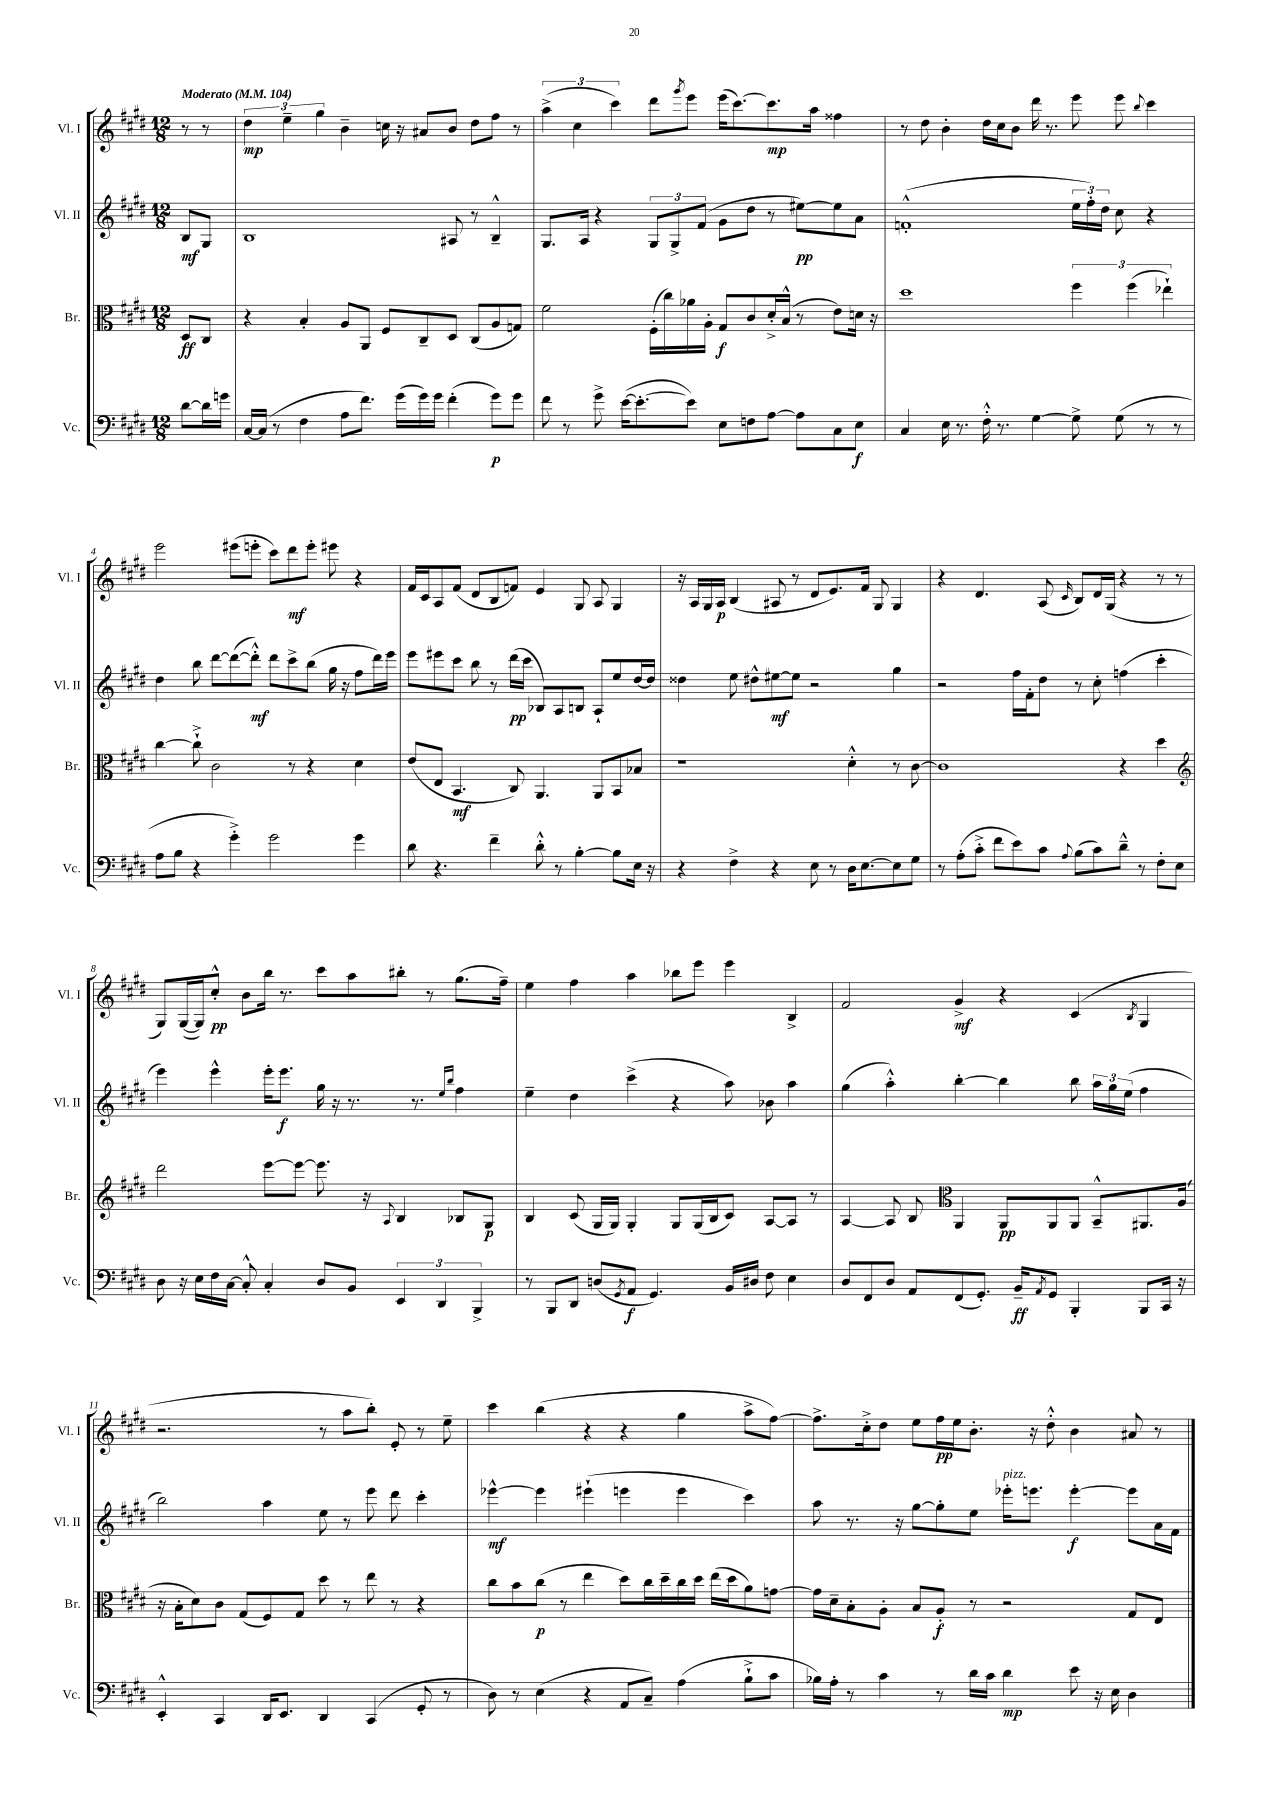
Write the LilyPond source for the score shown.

<<
\new StaffGroup <<
\new Staff = "s0" \with { instrumentName = "Vl. I" shortInstrumentName = "Vl. I" } {
    \clef treble \key e \major \numericTimeSignature \time 12/8 \partial 4 \tempo "Moderato" 4 = 104
    r8 r8 |
    \tuplet 3/2 { dis''4\mp e''4-- gis''4 } b'4-- c''16 r16 ais'8 b'8 dis''8 fis''8 r8 |
    \tuplet 3/2 { a''4->( cis''4 cis'''4) } dis'''8 \acciaccatura { gis'''8 } e'''8 e'''16( cis'''8.~) cis'''8.\mp a''16 fisis''4 |
    r8 dis''8 b'4-. dis''16 cis''16 b'8 dis'''16 r8. e'''8 e'''8 \appoggiatura { b''8 } cis'''4 |
    e'''2 eis'''8( e'''8-. cis'''8) dis'''8\mf e'''8-. eis'''8 r4 |
    fis'16 cis'16 a8 fis'8( dis'8 b8 f'8) e'4 gis8 a8 gis4 |
    r16 a16 gis16 a16\p b4( ais8 r8 dis'8 e'8.) fis'16 gis8 gis4 |
    r4 dis'4. a8( \grace { cis'16 } b8) dis'16 gis16( r4 r8 r8 |
    gis8) gis16~( gis16) cis''8-.-^\pp b'8 b''16 r8. cis'''8 a''8 bis''8-. r8 gis''8.( fis''16--) |
    e''4 fis''4 a''4 bes''8 e'''8 e'''4 b4-> |
    fis'2 gis'4->\mf r4 cis'4( \acciaccatura { b8 } gis4 |
    r2. r8 a''8 b''8-.) e'8-. r8 e''8-- |
    cis'''4 b''4( r4 r4 gis''4 a''8-> fis''8~) |
    fis''8.-> cis''16-.-> dis''8 e''8 fis''16\pp e''16 b'8.-. r16 dis''8-.-^ b'4 ais'8 r8 \bar "|." |
}
\new Staff = "s1" \with { instrumentName = "Vl. II" shortInstrumentName = "Vl. II" } {
    \clef treble \key e \major \numericTimeSignature \time 12/8 \partial 4
    b8\mf gis8 |
    b1 ais8 r8 b4---^ |
    gis8. a16 r4 \tuplet 3/2 { gis8 gis8-> fis'8( } gis'8 dis''8 r8 eis''8~\pp) eis''8 a'8 |
    f'1-.-^( \tuplet 3/2 { e''16 fis''16-.) dis''16 } cis''8 r4 |
    dis''4 b''8 dis'''8~ dis'''8~( dis'''8-.-^\mf) dis'''8 cis'''8-> b''8( gis''16 r16 fis''8 dis'''16) e'''16 |
    e'''8 eis'''8 cis'''8 b''8 r8 dis'''16\pp( cis'''16 bes8) a8 b8 a8-! e''8 dis''16~ dis''16 |
    disis''4 e''8 dis''8-^ eis''8~\mf eis''8 r2 gis''4 |
    r2 fis''16 fis'16-. dis''8 r8 cis''8-. f''4( cis'''4-. |
    e'''4) e'''4-^ e'''16-. e'''8.\f gis''16 r16 r8. r8. \grace { e''16 b''16 } fis''4 |
    e''4-- dis''4 cis'''4->( r4 a''8) bes'8 a''4 |
    gis''4( a''4-.-^) b''4~-. b''4 b''8 \tuplet 3/2 { a''16 gis''16 e''16( } fis''4 |
    b''2) a''4 e''8 r8 e'''8 dis'''8 cis'''4-. |
    ees'''4~-^\mf ees'''4 eis'''4-!( e'''4 e'''4 cis'''4) |
    a''8 r8. r16 gis''8~ gis''8-. e''8 ees'''16-.^\markup { \italic "pizz." } e'''8. e'''4~-.\f e'''8 a'16 fis'16 \bar "|." |
}
\new Staff = "s2" \with { instrumentName = "Br." shortInstrumentName = "Br." } {
    \clef alto \key e \major \numericTimeSignature \time 12/8 \partial 4
    dis8\ff cis8 |
    r4 b4-. a8 a,8 fis8 cis8-- dis8 cis8( a8 g8) |
    fis'2 fis16-.( cis''16) aes'16 a16-. gis8\f cis'8 dis'16-.-> b16-^( r8 e'8) d'16 r16 |
    dis''1 \tuplet 3/2 { fis''4 fis''4( ees''4-!) } |
    cis''4~ cis''8-!-> cis'2 r8 r4 dis'4 |
    e'8( e8 b,4.\mf cis8) a,4. a,8 b,8 bes8 |
    r1 dis'4-.-^ r8 cis'8~ |
    cis'1 r4 dis''4 |
    \clef treble dis'''2 e'''8~ e'''8~ e'''8. r16 \appoggiatura { a8 } b4 bes8 gis8\p |
    b4 cis'8( gis16 gis16) gis4-. gis8 gis16( b16 cis'8) a8~ a8 r8 |
    a4~ a8 b8 \clef alto a,4 a,8\pp a,8 a,8 b,8---^ ais,8. a16( |
    r16 b16-. dis'8) cis'8 gis8( fis8) gis8 dis''8 r8 e''8 r8 r4 |
    cis''8 b'8 cis''8\p( r8 e''4 dis''8) cis''16 dis''16-- cis''16 dis''16 e''16( dis''16 a'8) g'8~ |
    g'16 dis'16-- b8-. a8-. b8 a8-.\f r8 r2 gis8 e8 \bar "|." |
}
\new Staff = "s3" \with { instrumentName = "Vc." shortInstrumentName = "Vc." } {
    \clef bass \key e \major \numericTimeSignature \time 12/8 \partial 4
    dis'8~ dis'16 g'16 |
    cis16~ cis16( r8 fis4 a8 fis'8.) gis'16( gis'16) gis'16 fis'4-.( gis'8\p) gis'8 |
    fis'8 r8 gis'8-> e'16~( e'8.~-. e'8) e8 f8 a8~ a8 cis8 e8\f |
    cis4 e16 r8. fis16-.-^ r8. gis4~ gis8-> gis8( r8 r8 |
    a8 b8 r4 gis'4-.->) gis'2 gis'4 |
    dis'8 r4. fis'4-- dis'8-.-^ r8 b4~-. b8 e16 r16 |
    r4 fis4-> r4 e8 r8 dis16 e8.~ e8 gis8 |
    r8 a8-.( cis'8-.-> fis'8 e'8) cis'8 \appoggiatura { a8 } b8( cis'8) dis'8---^ r8 fis8-. e8 |
    dis8 r16 e16 fis16 cis16~ cis8-.-^ cis4-. dis8 b,8 \tuplet 3/2 { e,4 dis,4 b,,4-> } |
    r8 b,,8 dis,8 d8( \acciaccatura { gis,8 } a,8\f gis,4.) b,16 dis16 fis8 e4 |
    dis8 fis,8 dis8 a,8 fis,8( gis,8.-.) b,16--\ff \acciaccatura { a,8 } gis,8 b,,4-. b,,8 cis,16 r16 |
    e,4-.-^ cis,4 dis,16 e,8. dis,4 cis,4( gis,8-. r8 |
    dis8) r8 e4( r4 a,8 cis8--) a4( b8-!-> cis'8 |
    bes16) a16-. r8 cis'4 r8 dis'16 cis'16 dis'4\mp e'8 r16 e16 dis4 \bar "|." |
}
>>
>>
